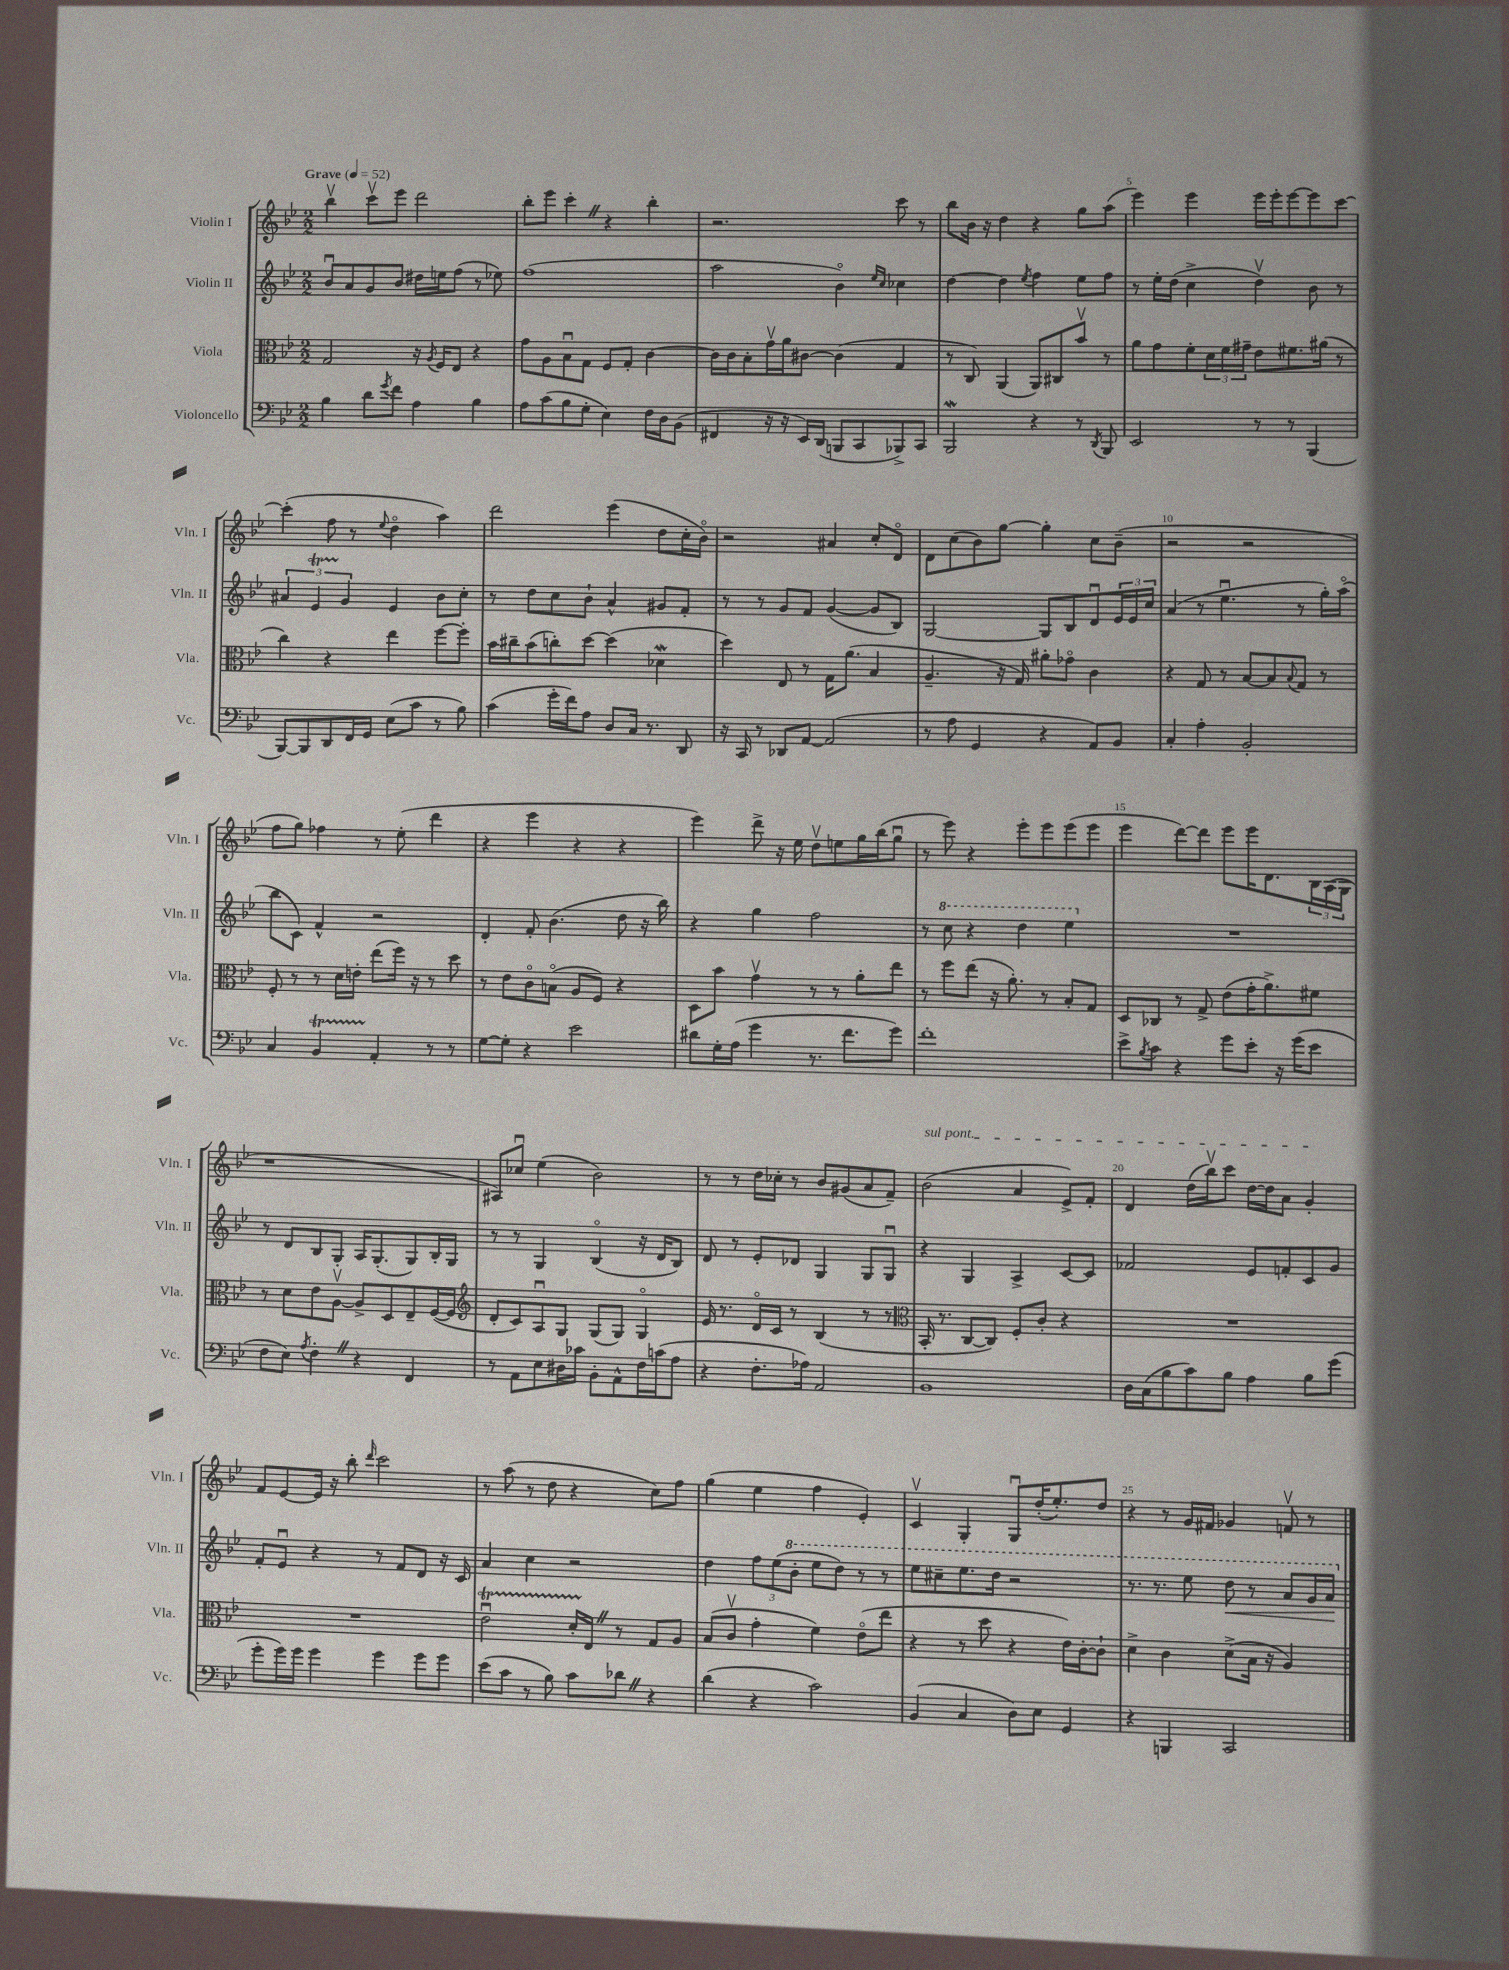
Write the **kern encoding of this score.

**kern	**kern	**kern	**kern
*staff4	*staff3	*staff2	*staff1
*clefF4	*clefC3	*clefG2	*clefG2
*k[b-e-]	*k[b-e-]	*k[b-e-]	*k[b-e-]
*M2/2	*M2/2	*M2/2	*M2/2
*MM52	*MM52	*MM52	*MM52
4B-\	2G/	8b-u/L	4bb-v\
.	.	8a/	.
8d\L	.	8g/	8cccv\L
8qg/	.	.	.
8f\J	.	8b-/J	8eee-\J
4A\	16r	16dd#\LL	2ddd\
.	8qA/	.	.
.	16F/LK	16ee\J	.
.	8E-/J	(8ff\J	.
4B-\	4r	8r	.
.	.	8ee-\)	.
=	=	=	=
8A\L	8g\L	(1ff	8bb-'\L
(8c\	8A\	.	8eee-\J
8B-\	8B-u\	.	4ccc'\
8G'\J	8G\J	.	.
4E-\)	8F/L	.	4r
.	8G'/J	.	.
16F\LL	[4c\	.	4bb-'\
16D\J	.	.	.
(8BB-\J	.	.	.
=	=	=	=
4FF#/	16c\]LL	2aa\	2.r
.	16c\J	.	.
.	8B-'\	.	.
16r	16gv\L	.	.
16r	16a\J	.	.
16EE-/LL)	[8c#\J	.	.
(16DD/JJ	.	.	.
8BBB/L	(4c#\]	4b-o\)	.
8CC/	.	.	.
.	.	16qqee-/LL	.
.	.	16qqcc/JJ	.
8BBB-^/)	4G/	4cc-\	8ccc\
8CC/J	.	.	8r
=	=	=	=
2BBB-/	8r	[4dd\	8bb-\L
.	8C/)	.	16b-\Jk
.	.	.	16r
.	(4AA/	4dd\]	4dd\
.	.	8qee-/	.
4r	8AA/L)	4ff\	4r
.	8C#/	.	.
8r	8b-v/J	8ee-\L	8gg\L
8qDD/	.	.	.
8BBB-/	8r	8ff\J	(8aa\J
=	=	=	=
2EE-/	8a\L	8r	4eee-\)
.	8g\	16ee-'\LL	.
.	.	(16dd\JJ	.
.	8f'\	4cc^\	4eee-\
.	24d\L	.	.
.	24f\	.	.
.	24g#~\JJ	.	.
8r	8e-\L	4ddv\)	16eee-\LL
.	.	.	16eee-'\J
8r	8.f#\	.	[8eee-\
(4BBB-/	.	8b-\	8eee-\]
.	(16a#\Jk	.	.
.	8r	8r	[8ccc\J
=	=	=	=
[8BBB-/L)	4cc\)	6a#/	(4ccc'\]
8BBB-/]	.	.	.
.	.	6e-/	.
8DD/	4r	.	8ff\
.	.	6g/	.
16FF/L	.	.	8r
16GG/JJ	.	.	.
.	.	.	8qqee-/
(8E-\L	4ee-\	4e-/	4ddo\
8c\J	.	.	.
8r	[8ff\L	8b-\L	4aa\)
8B-\)	8ff'\]J	8cc'\J	.
=	=	=	=
(4c\	16b-\LL	8r	2ddd\
.	16cc#~\J	.	.
.	(8b-\	8dd\L	.
16g'\LL	8cc'\)	8cc\	.
16f\J)	.	.	.
8A\J	[8dd\J	8b-`\J	.
8D/L	(4dd\]	4a^^/	(4eee-\
16C/Jk	.	.	.
8.r	.	.	.
.	4d-\	8g#/L	8dd\L
8DD/	.	8f'/J	16cc'\L
.	.	.	16b-o\JJ)
=	=	=	=
16r	4dd\)	8r	2r
16CC/	.	.	.
8r	.	8r	.
8DD-/L	8E-/	8g/L	.
[8AA/J	8r	8f/J	.
(2AA/]	16G\LK	([4g/	4a#/
.	(8.a\J	.	.
.	4B-/	8g/]L	8cc'/L
.	.	8B-/J)	8do/J
=	=	=	=
8r	4.A~/	[2G/	8d\L
8A\	.	.	(8cc\
4GG/	.	.	8b-\)
.	16r	.	[8gg\J
.	16G/)	.	.
4r	8a#'\L	8G/]L	4gg'\]
.	8g-o\J	8B-/	.
8AA/L)	4c\	8du/	8cc\L
8BB-/J	.	24e-/L	(8b-~\J
.	.	24e-/	.
.	.	24cc/JJ	.
=	=	=	=
4C'/	4r	(4a/	2r
4A'\	8G/	8r	.
.	8r	4.ee-u\	.
2BB-'/	[8B-/L	.	2r
.	8B-/]	.	.
.	8qqB-/	.	.
.	8G/J	8r	.
.	8r	16gg'\LL)	.
.	.	(16aao\JJ	.
=	=	=	=
4C/	8F'/	8bb-\L	8ff\L
.	8r	8c\J)	8gg\J)
4BB-/	8r	4f^^/	4ff-\
.	16d\LL	.	.
.	16e'\JJ	.	.
4AA'/	(8ee-\L	2r	8r
.	16ff\Jk)	.	(8ee-'\
.	16r	.	.
8r	8r	.	4ddd\
8r	8dd\	.	.
=	=	=	=
[8G\L	8r	4d'/	4r
8G'\]J	8e-\L	.	.
4r	8co\	8f'/	4eee-\
.	(8Bo\J	(4.b-\	.
2e-\	8A/L	.	4r
.	8F/J)	.	.
.	4r	8dd\	4r
.	.	16r	.
.	.	16bb-\)	.
=	=	=	=
8d#\L	8D\L	4r	4eee-\)
16G'\L	8b-\J	.	.
(16A\JJ	.	.	.
4g\	4gv\	4gg\	8ddd^\
.	.	.	16r
.	.	.	16ee-\
8.r	8r	2ff\	8ddv\L
.	8r	.	8ee\
8.f\L	.	.	.
.	8a'\L	.	16gg\L
.	.	.	(16bb-\J
8g\J)	8ee-\J	.	8ggu\J
=	=	=	=
1f'	8r	8r	8r
.	8ff\L	8ccc\	8eee-\)
.	(8ee-\J	4r	4r
.	16r	.	.
.	8.a'\)	.	.
.	.	4ddd\	8eee-'\L
.	8r	.	8eee-\
.	8B-'/L	4eee-\	(8eee-\
.	8G/J	.	8eee-\J
=	=	=	=
8e-^\L	8D/L	1r	4eee-\
8qB-/	.	.	.
8c\J	8C-/J	.	.
4r	8r	.	[8ddd\L)
.	8G^/	.	8ddd\]J
8g\L	(8e-\L	.	8eee-\L
8e-'\J	16g'\K	.	16eee-\K
.	8.a^\)	.	8.d\
16r	.	.	.
(16g\LK	.	.	.
8e-\J	8f#\J	.	24B-\L
.	.	.	(24A\
.	.	.	24G\JJ
=	=	=	=
8F\L	8r	8r	1r
8E-\J)	8d\L	8d/L	.
8qA/	.	.	.
4F'\	8e-\	8B-/	.
.	[8Av\J	8G'/J	.
4r	8A^/]L	16A/LK	.
.	.	(8.G'/	.
.	8D/	.	.
4FF/	8E-~/	8G/)	.
.	([16F/L	16B-'/L	.
.	16F/]JJ	16G/JJ	.
=	=	=	=
*	*clefG2	*	*
8r	8d'/L	8r	8A#/L)
8AA\L	8c/)	8r	8cc-u/J
8E-\	8Au/	4G/	(4ee-\
16D#\L	8G/J	.	.
16c-\JJ	.	.	.
8BB-'\L	(8G/L	(4B-o/	2b-\)
8AA^^\	8G/J)	.	.
16F\L	4Go/	16r	.
(16c\J	.	16d/LK	.
8A\J	.	8B-/J)	.
=	=	=	=
4r	16e-/	8d/	8r
.	8.r	.	.
.	.	8r	8r
8.F'\L	16do/LL	8e-'/L	16dd\LL
.	16c/JJ	.	16cc-'\JJ
.	8r	8d-/J	8r
16A-\Jk)	.	.	.
2AA/	(4B-/	4G/	8b-/L
.	.	.	(8g#/
.	8r	8G/L	8a/
.	8r	8Gu/J	8f~/J)
=	=	=	=
*	*clefC3	*	*
1BB-	16BB-'/	4r	(2b-\
.	8.r	.	.
.	[8C/L	4G/	.
.	8C/]J)	.	.
.	8F'/L	4A^/	4a/
.	8c'/J	.	.
.	4r	[8c/L	8e-^/L)
.	.	8c/]J	8f'/J
=	=	=	=
16D\LL	1r	2f-/	4d/
(16C\J	.	.	.
8B-\	.	.	.
8c\)	.	.	(16dd\LL
.	.	.	16bb-v\J)
8B-\J	.	.	8ccc\J
4A\	.	8e-/L	[16dd\LL
.	.	.	16dd\]J
.	.	8f'/	8a\J
8B-\L	.	8c/	4g'/
(8g\J	.	8g/J	.
=	=	=	=
8g'\L	1r	8f'/L	8f/L
16g\L)	.	8e-u/J	[8e-/
16g\JJ	.	.	.
4g\	.	4r	16e-/]Jk
.	.	.	16r
.	.	.	8bb-'\
.	.	.	16qqddd/
4g\	.	8r	2ccc\
.	.	8f/L	.
8g\L	.	8d/J	.
8g\J	.	16r	.
.	.	16c/	.
=	=	=	=
(8e-\L	2e-u\	4a/	8r
8c\J	.	.	(8aa\
8r	.	4cc\	8r
8B-\)	.	.	8dd\
8c\L	16d'/LL	2r	4r
.	16E-/JJ	.	.
8d-\J	8r	.	.
4r	8G/L	.	8cc\L)
.	8A/J	.	8ff\J
=	=	=	=
(4d\	(8B-/L	4dd\	(4gg\
.	8cv/J	.	.
4r	4g'\	12ff\L	4ee-\
.	.	(12ee-\	.
.	.	12bb-'\J	.
2c\)	4f\)	8eee-\L	4ff\
.	.	8ddd\J)	.
.	(8e-o\L	8r	4e-'/)
.	8ee-\J	8r	.
=	=	=	=
(4BB-/	4r	8eee-\L	4cv/
.	.	8ccc#~\	.
4C/	8r	8.eee-\	4G'/
.	8dd\	.	.
.	.	16ddd\Jk	.
8D\L)	4r	2r	8Gu/L
8E-\J	.	.	(16dd'/K
.	.	.	8.ee-'/)
4GG/	16e-\LL)	.	.
.	[16c'\J	.	.
.	8c`\]J	.	8dd/J
=	=	=	=
4r	4d^\	8.r	4r
.	.	8.r	.
4BBB/	4c\	.	8r
.	.	8eee-\	16g/LL
.	.	.	16f#/JJ
2CC/	(8d^\L	8ddd\	4g-/
.	16B-\Jk	8r	.
.	16r	.	.
.	4A/)	8aa/L	8fv/
.	.	16gg/L	8r
.	.	16aa/JJ	.
==	==	==	==
*-	*-	*-	*-
